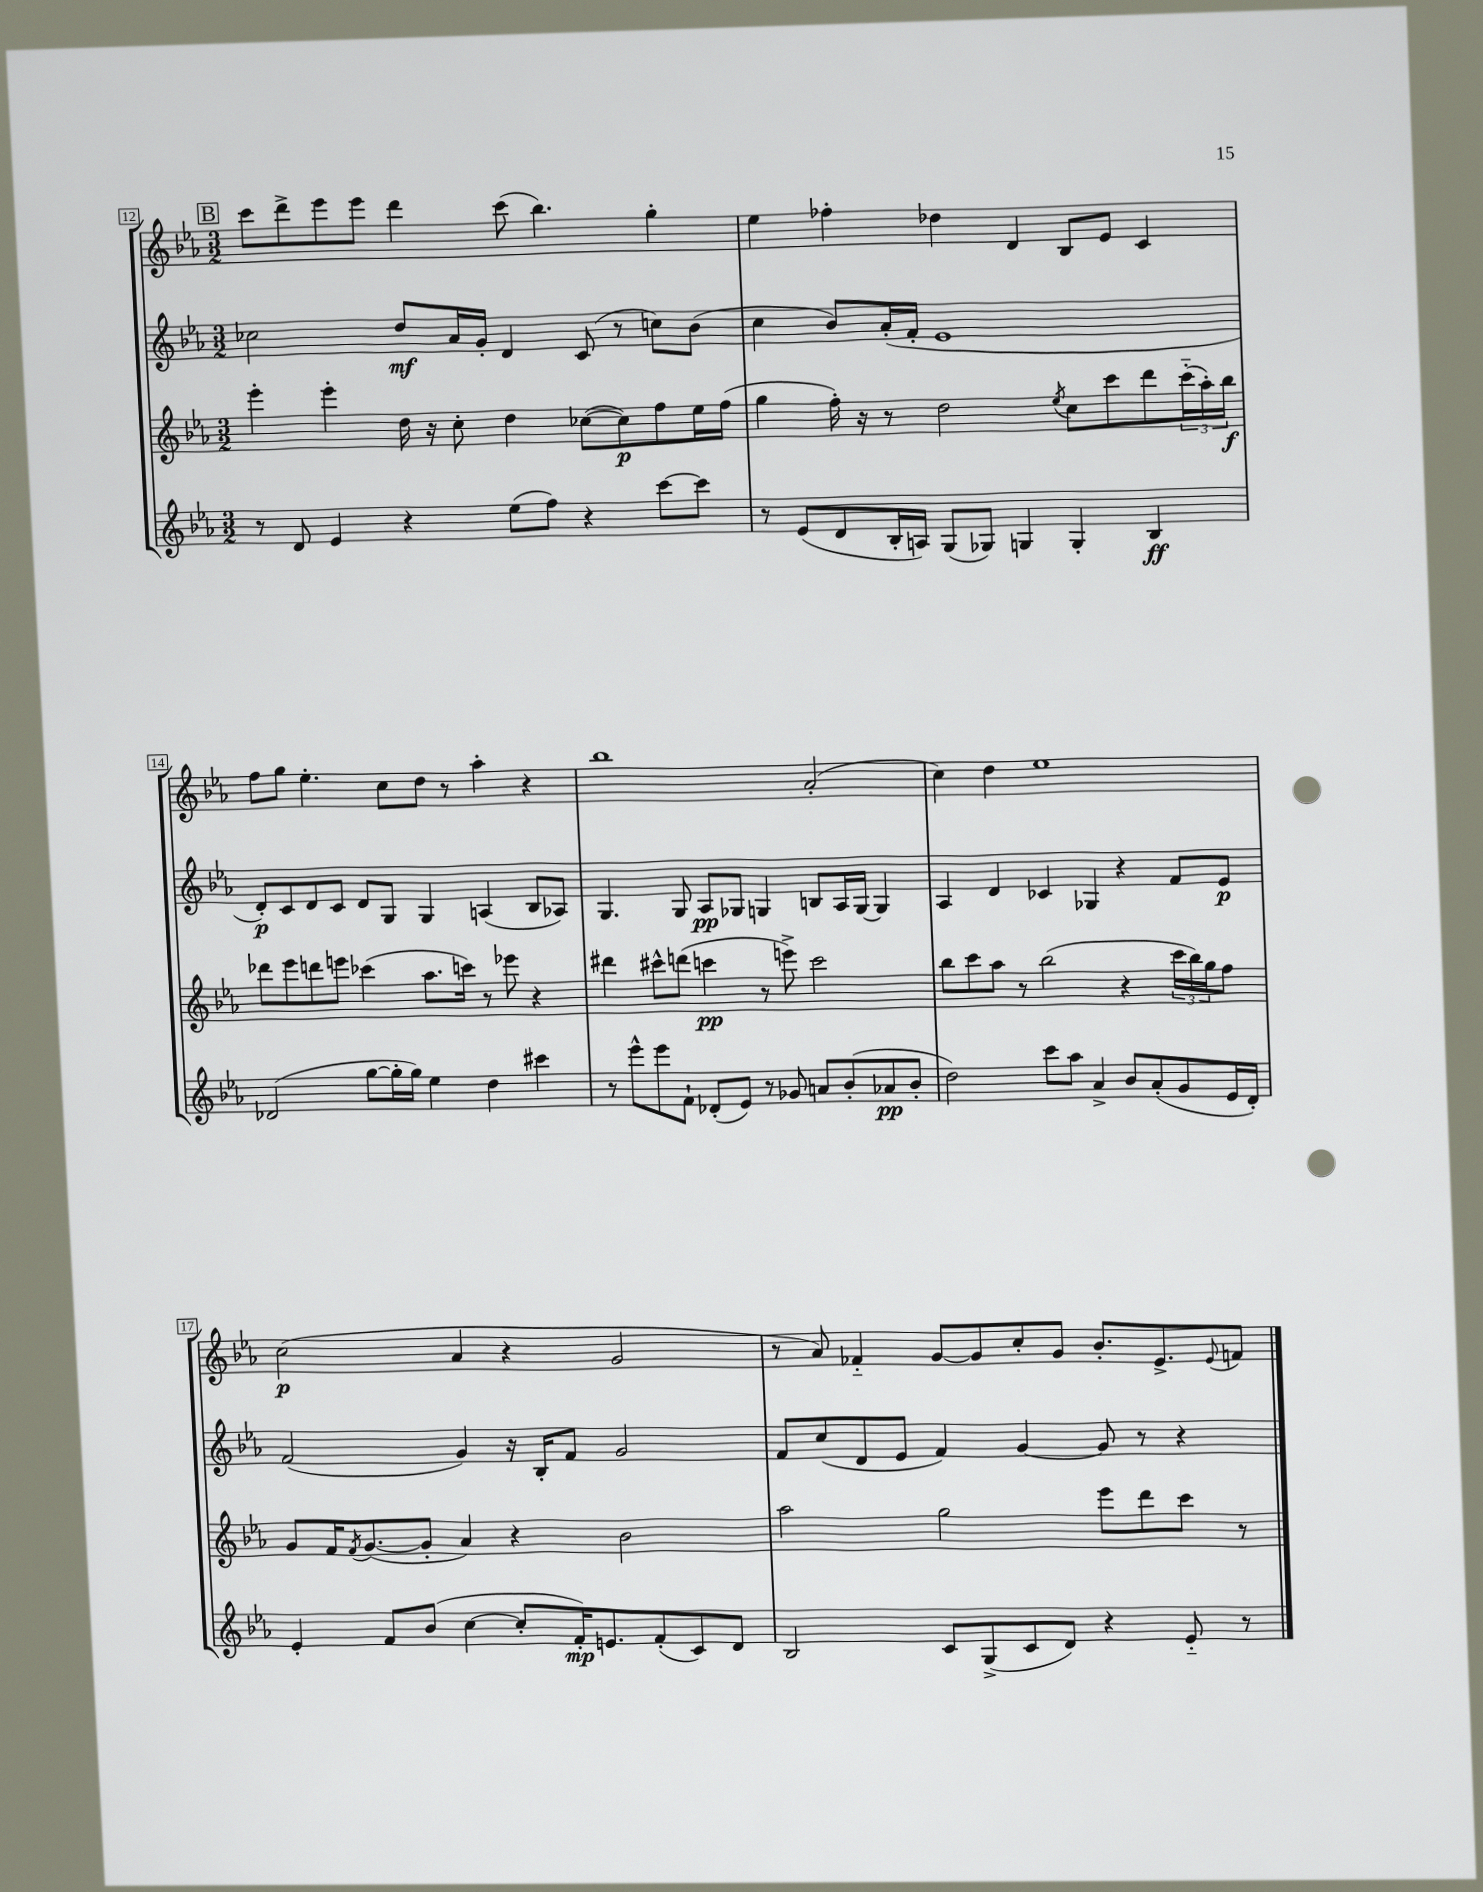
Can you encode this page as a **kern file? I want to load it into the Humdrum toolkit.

**kern	**kern	**kern	**kern
*staff4	*staff3	*staff2	*staff1
*clefG2	*clefG2	*clefG2	*clefG2
*k[b-e-a-]	*k[b-e-a-]	*k[b-e-a-]	*k[b-e-a-]
*M3/2	*M3/2	*M3/2	*M3/2
8r	4eee-'	2cc-	8ccc
8d	.	.	8ddd^
4e-	4eee-'	.	8eee-
.	.	.	8eee-
4r	16dd	8dd	4ddd
.	16r	.	.
.	8cc'	16a-	.
.	.	16g'	.
(8ee-	4dd	4d	(8ccc
8ff)	.	.	4.bb-)
4r	([8cc-	(8c	.
.	8cc-])	8r	.
[8ccc	8ff	8cc)	4gg'
8ccc]	16ee-	(8b-	.
.	(16ff	.	.
=	=	=	=
8r	4gg	4cc	4ee-
(8e-	.	.	.
8d	16ff')	8b-)	4ff-'
.	16r	.	.
16B-'	8r	(16a-'	.
16A)	.	16f'	.
(8G	2dd	1e-	4dd-
8G-)	.	.	.
4G	.	.	4d
.	8qee-	.	.
4G'	8cc	.	8B-
.	8ccc	.	8e-
4B-	8ddd	.	4c
.	(24ccc'~	.	.
.	24aa-')	.	.
.	24bb-	.	.
=	=	=	=
(2d-	8ddd-	8d')	8ff
.	8eee-	8c	8gg
.	8ddd	8d	4.ee-'
.	8eee	8c	.
[8gg	(4ccc-	8d	.
16gg']	.	8G	8cc
16gg)	.	.	.
4ee-	8.aa-	4G	8dd
.	.	.	8r
.	16ccc)	.	.
4dd	8r	(4A	4aa-'
.	8eee-	.	.
4ccc#	4r	8B-	4r
.	.	8A-)	.
=	=	=	=
8r	4ddd#	4.G	1bb-
8eee-^^	.	.	.
8eee-	8ccc#^^	.	.
8f`	(8ddd	8G	.
(8d-'	4ccc	8A-	.
8e-)	.	8G-	.
8r	8r	4G	.
8g-	8eee^)	.	.
8a	2ccc	8B	(2a-'
(8b-'	.	16A-	.
.	.	[16G	.
8a-	.	4G]	.
8b-'	.	.	.
=	=	=	=
2dd)	8bb-	4A-	4cc)
.	8ccc	.	.
.	8aa-	4d	4dd
.	8r	.	.
8ccc	(2bb-	4c-	1ee-
8aa-	.	.	.
4a-^	.	4G-	.
8b-	4r	4r	.
(8a-'	.	.	.
8g	24ccc	8f	.
.	24bb-)	.	.
.	24gg	.	.
16e-	8ff	8e-	.
16d')	.	.	.
=	=	=	=
4e-'	8g	(2f	(2cc
.	16f	.	.
.	8qf	.	.
.	([8.g	.	.
8f	.	.	.
(8b-	8g']	.	.
[4cc	4a-)	4g)	4a-
8cc']	4r	16r	4r
.	.	16B-'	.
16f')	.	8f	.
8.e	.	.	.
.	2b-	2g	2g
(8f'	.	.	.
8c)	.	.	.
8d	.	.	.
=	=	=	=
2B-	2aa-	8f	8r
.	.	(8cc	8a-)
.	.	8d	4f-'~
.	.	8e-	.
8c	2gg	4f)	[8g
(8G^	.	.	8g]
8c	.	[4g	8cc'
8d)	.	.	8g
4r	8eee-	8g]	8.b-'
.	8ddd	8r	.
.	.	.	8.e-^
8e-'~	8ccc	4r	.
.	.	.	8qqe-
8r	8r	.	8f
==	==	==	==
*-	*-	*-	*-
